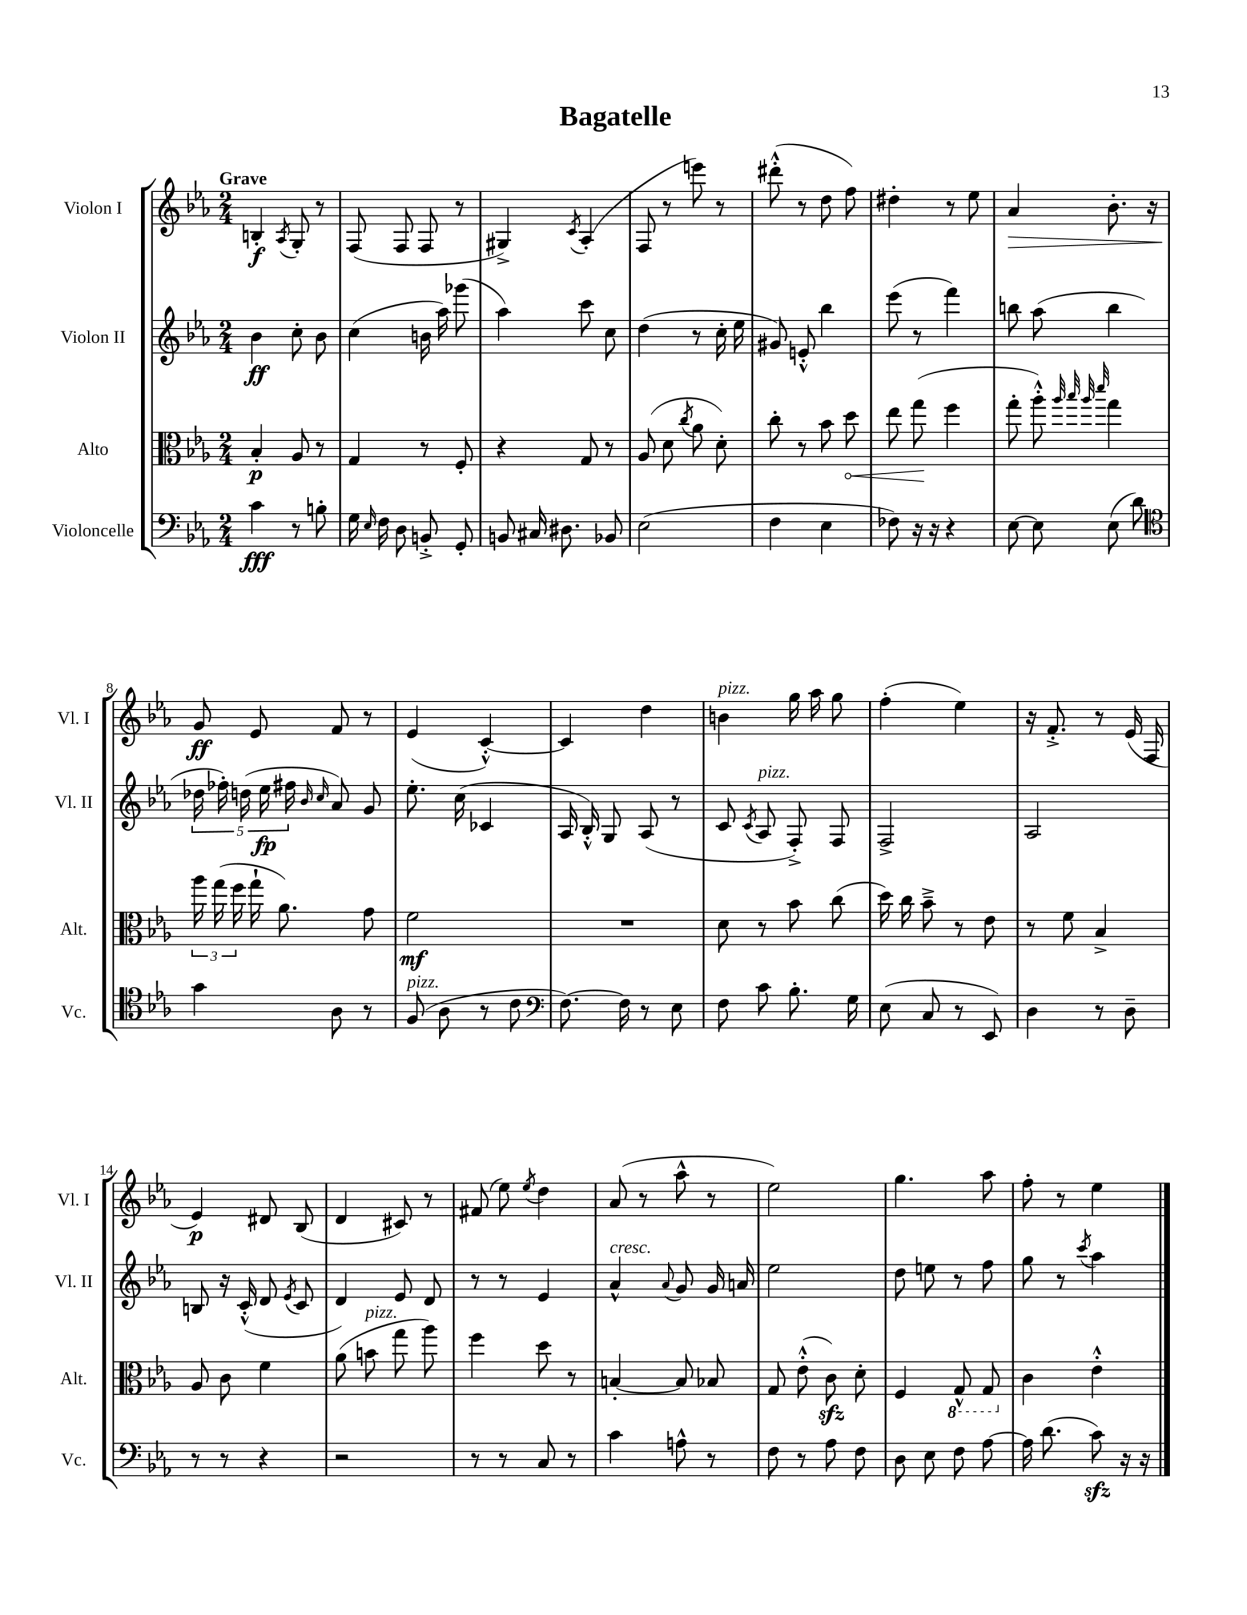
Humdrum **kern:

**kern	**dynam	**kern	**dynam	**kern	**dynam	**kern	**dynam
*part4	*part4	*part3	*part3	*part2	*part2	*part1	*part1
*staff4	*staff4	*staff3	*staff3	*staff2	*staff2	*staff1	*staff1
*I"Violoncelle	*	*I"Alto	*	*I"Violon II	*	*I"Violon I	*
*I'Vc.	*	*I'Alt.	*	*I'Vl. II	*	*I'Vl. I	*
*clefF4	*	*clefC3	*	*clefG2	*	*clefG2	*
*k[b-e-a-]	*	*k[b-e-a-]	*	*k[b-e-a-]	*	*k[b-e-a-]	*
*M2/4	*	*M2/4	*	*M2/4	*	*M2/4	*
=1	=1	=1	=1	=1	=1	=1	=1
!	!	!	!	!	!	!LO:TX:a:B:t=Grave	!
4c\	fff	4B-'/	p	4b-\	ff	4Bn'/	f
.	.	.	.	.	.	8qA-/	.
8r	.	8A-/	.	8cc'\	.	8G'/	.
8Bn'\	.	8r	.	8b-\	.	8r	.
=2	=2	=2	=2	=2	=2	=2	=2
16G\	.	4G/	.	(4cc\	.	(8F/	.
16qqE-/	.	.	.	.	.	.	.
16F\	.	.	.	.	.	.	.
8D\	.	.	.	.	.	8F/	.
8BBn'^/	.	8r	.	16bn\	.	8F/	.
.	.	.	.	16aa-\)	.	.	.
8GG'/	.	8F'/	.	(8ggg-X\	.	8r	.
=3	=3	=3	=3	=3	=3	=3	=3
8BBn/	.	4r	.	4aa-\)	.	4G#X^/)	.
16C#X/	.	.	.	.	.	.	.
8.D#X\	.	.	.	.	.	.	.
.	.	.	.	.	.	8qc/	.
.	.	8G/	.	8ccc\	.	(4A-'/	.
8BB-X/	.	8r	.	8cc\	.	.	.
=4	=4	=4	=4	=4	=4	=4	=4
(2E-\	.	(8A-/	.	(4dd\	.	8F/	.
.	.	8d\	.	.	.	8r	.
.	.	8qcc/	.	.	.	.	.
.	.	8a-\	.	8r	.	8eeen\)	.
.	.	8d'\)	.	16cc'\	.	8r	.
.	.	.	.	16ee-\	.	.	.
=5	=5	=5	=5	=5	=5	=5	=5
4F\	.	8cc'\	.	8g#X/)	.	(8ddd#X'^^\	.
.	.	8r	.	8en'^^/	.	8r	.
4E-\	.	8b-\	.	4bb-\	.	8dd\	.
!	!	!	!LO:HP:b	!	!	!	!
.	.	8dd\	<	.	.	8ff\)	.
=6	=6	=6	=6	=6	=6	=6	=6
8F-X\)	.	8ee-\	.	(8eee-\	.	4dd#X'\	.
16r	.	(8gg\	.	8r	.	.	.
16r	.	.	.	.	.	.	.
4r	.	4ff\	[	4fff\)	.	8r	.
.	.	.	.	.	.	8ee-\	.
=7	=7	=7	=7	=7	=7	=7	=7
!	!	!	!	!	!	!	!LO:HP:b
[8E-\	.	8gg'\	.	8bbn\	.	4a-/	>
8E-\]	.	8aa-'^^\)	.	(8aa-\	.	.	.
.	.	32qqaa-/	.	.	.	.	.
.	.	32qqbb-/	.	.	.	.	.
.	.	32qqaa-/	.	.	.	.	.
.	.	32qqddd/	.	.	.	.	.
(8E-\	.	4gg\	.	4bb\	.	8.b-'\	.
8d\)	.	.	.	.	.	.	.
.	.	.	.	.	.	16r	.
!!LO:LB:g=z
=8	=8	=8	=8	=8	=8	=8	=8
*clefC4	*	*	*	*	*	*	*
4g\	.	24aa-\	.	20dd-X\	.	8g/	ff
.	.	(24gg\	.	.	.	.	.
.	.	.	.	20ff-X'\)	.	.	.
.	.	24ff\	.	.	.	.	.
.	.	.	.	(20ddn\	.	.	.
.	.	16gg`\	.	.	.	8e-/	]
.	.	.	.	20ee-\	fp	.	.
.	.	8.a-\)	.	.	.	.	.
.	.	.	.	20ff#X\	.	.	.
.	.	.	.	16qqb-/	.	.	.
.	.	.	.	16qqcc/	.	.	.
8A-\	.	.	.	8a-/)	.	8f/	.
8r	.	8g\	.	8g/	.	8r	.
=9	=9	=9	=9	=9	=9	=9	=9
!LO:TX:a:i:t=pizz.	!	!	!	!	!	!	!
(8F/	.	2f\	mf	8.ee-'\	.	(4e-/	.
8A-\	.	.	.	.	.	.	.
.	.	.	.	(16cc\	.	.	.
8r	.	.	.	4c-X/	.	[4c'^^/)	.
8c\	.	.	.	.	.	.	.
=10	=10	=10	=10	=10	=10	=10	=10
*clefF4	*	*	*	*	*	*	*
[8.F\)	.	2r	.	16A-/	.	4c/]	.
.	.	.	.	16B-'^^/)	.	.	.
.	.	.	.	8G/	.	.	.
16F\]	.	.	.	.	.	.	.
8r	.	.	.	(8A-/	.	4dd\	.
8E-\	.	.	.	8r	.	.	.
=11	=11	=11	=11	=11	=11	=11	=11
!	!	!	!	!	!	!LO:TX:a:i:t=pizz.	!
8F\	.	8d\	.	8c/	.	4bn\	.
.	.	.	.	8qc/	.	.	.
!	!	!	!	!LO:TX:a:i:t=pizz.	!	!	!
8c\	.	8r	.	8A-/	.	.	.
8.B-'\	.	8b-\	.	8F'^/)	.	16gg\	.
.	.	.	.	.	.	16aa-\	.
.	.	(8cc\	.	8F/	.	8gg\	.
16G\	.	.	.	.	.	.	.
=12	=12	=12	=12	=12	=12	=12	=12
(8E-\	.	16dd\)	.	2F^/	.	(4ff'\	.
.	.	16cc\	.	.	.	.	.
8C/	.	8b-~^\	.	.	.	.	.
8r	.	8r	.	.	.	4ee-\)	.
8EE-/)	.	8e-\	.	.	.	.	.
=13	=13	=13	=13	=13	=13	=13	=13
4D\	.	8r	.	2A-/	.	16r	.
.	.	.	.	.	.	8.f'^/	.
.	.	8f\	.	.	.	.	.
8r	.	4B-^/	.	.	.	8r	.
8D~\	.	.	.	.	.	(16e-/	.
.	.	.	.	.	.	16F/	.
!!LO:LB:g=z
=14	=14	=14	=14	=14	=14	=14	=14
8r	.	8A-/	.	8Bn/	.	4e-/)	p
8r	.	8c\	.	16r	.	.	.
.	.	.	.	(16c'^^/	.	.	.
4r	.	4f\	.	8d/	.	8d#X/	.
.	.	.	.	8qe-/	.	.	.
.	.	.	.	8c/	.	(8B-/	.
=15	=15	=15	=15	=15	=15	=15	=15
2r	.	(8a-\	.	4d/)	.	4d/	.
!	!	!LO:TX:a:i:t=pizz.	!	!	!	!	!
.	.	8bn\	.	.	.	.	.
.	.	8gg\	.	8e-/	.	8c#X/)	.
.	.	8aa-\)	.	8d/	.	8r	.
=16	=16	=16	=16	=16	=16	=16	=16
8r	.	4ff\	.	8r	.	(8f#X/	.
8r	.	.	.	8r	.	8ee-\)	.
.	.	.	.	.	.	8qee-/	.
8C/	.	8dd\	.	4e-/	.	4dd\	.
8r	.	8r	.	.	.	.	.
=17	=17	=17	=17	=17	=17	=17	=17
!	!	!	!	!LO:TX:a:i:t=cresc.	!	!	!
4c\	.	[4Bn'/	.	4a-^^/	.	(8a-/	.
.	.	.	.	.	.	8r	.
.	.	.	.	8qqa-/	.	.	.
8An^^\	.	8B/]	.	8g/	.	8aa-^^\	.
8r	.	8B-X/	.	16g/	.	8r	.
.	.	.	.	16an/	.	.	.
=18	=18	=18	=18	=18	=18	=18	=18
8F\	.	8G/	.	2ee-\	.	2ee-\)	.
8r	.	(8e-'^^\	.	.	.	.	.
8A-\	.	8czz\)	.	.	.	.	.
8F\	.	8d'\	.	.	.	.	.
=19	=19	=19	=19	=19	=19	=19	=19
8D\	.	4F/	.	8dd\	.	4.gg\	.
8E-\	.	.	.	8een\	.	.	.
*	*	*8ba	*	*	*	*	*
8F\	.	8GG^^/	.	8r	.	.	.
[8A-\	.	8GG/	.	8ff\	.	8aa-\	.
=20	=20	=20	=20	=20	=20	=20	=20
*	*	*X8ba	*	*	*	*	*
16A-\]	.	4c\	.	8gg\	.	8ff'\	.
(8.d\	.	.	.	.	.	.	.
.	.	.	.	8r	.	8r	.
.	.	.	.	8qccc/	.	.	.
8czz\)	.	4e-'^^\	.	4aa-\	.	4ee-\	.
16r	.	.	.	.	.	.	.
16r	.	.	.	.	.	.	.
==	==	==	==	==	==	==	==
*-	*-	*-	*-	*-	*-	*-	*-
